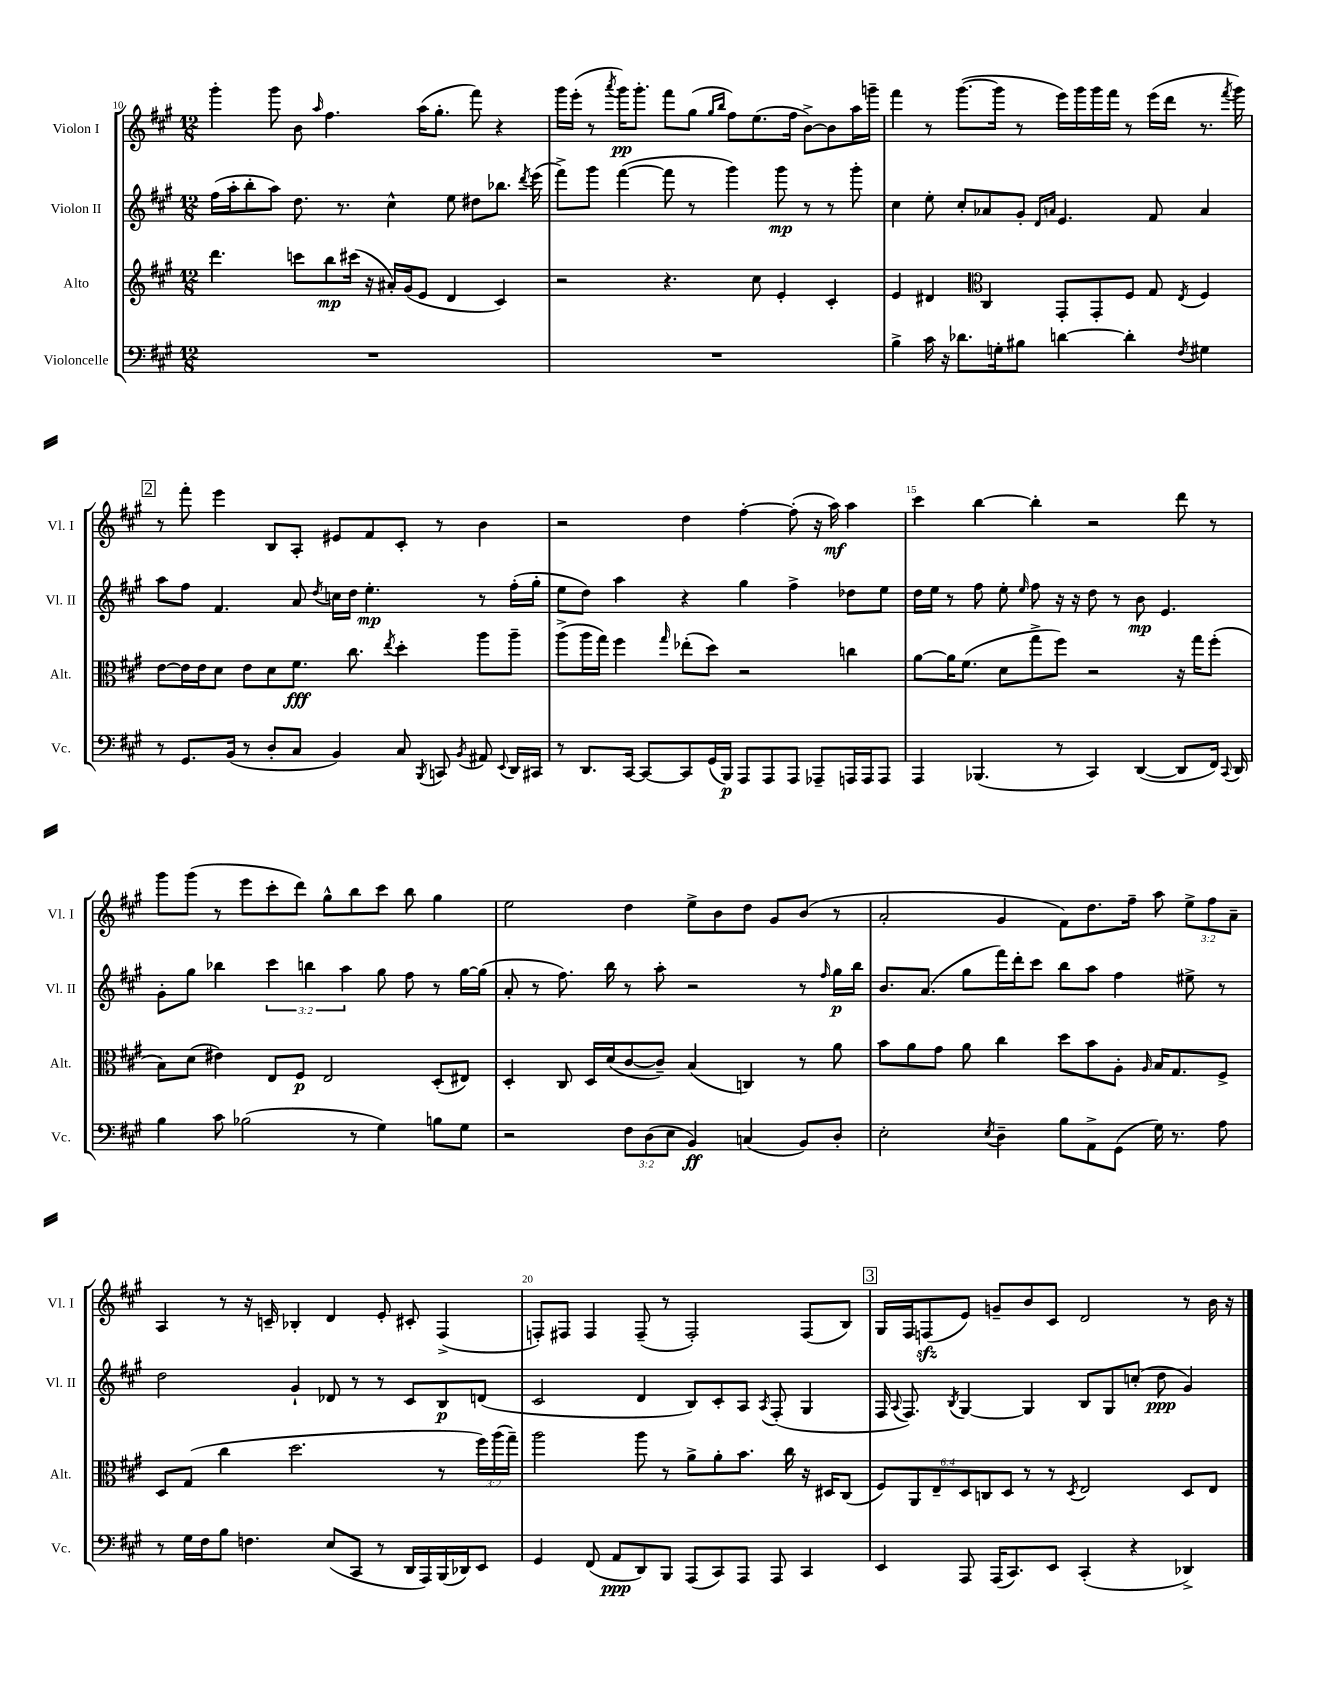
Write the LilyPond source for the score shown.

<<
\new StaffGroup <<
\new Staff = "s0" \with { instrumentName = "Violon I" shortInstrumentName = "Vl. I" } {
    \clef treble \key a \major \numericTimeSignature \time 12/8 \override Staff.TupletNumber.text = #tuplet-number::calc-fraction-text
    \autoBeamOff gis'''4-. gis'''8 b'8 \grace { a''16 } fis''4. a''16[( gis''8.]-. fis'''8) r4 |
    gis'''16[ e'''16]-.( r8 \acciaccatura { a'''8 } gis'''16[\pp) gis'''8.]-. fis'''8[ gis''8]( \grace { gis''16[ b''16] } fis''8[) e''8.( fis''16] b'8[~->) b'8 a''16 g'''16]-- |
    fis'''4 r8 gis'''8.[~( gis'''16] r8 e'''16[) gis'''16 gis'''16 fis'''16] r8 e'''16[( d'''16] r8. \acciaccatura { fis'''8 } gis'''16) |
    \mark \markup { \box "2" } r8 fis'''8-. e'''4 b8[ a8]-. eis'8[ fis'8 cis'8]-. r8 b'4 |
    r2 d''4 fis''4~-. fis''8-.( r16 a''16\mf) a''4 |
    cis'''4 b''4~ b''4-. r2 d'''8 r8 |
    gis'''8[ gis'''8]( r8 e'''8[ cis'''8-. d'''8]) gis''8[-^ b''8 cis'''8] b''8 gis''4 |
    e''2 d''4 e''8[-> b'8 d''8] gis'8[ b'8]( r8 |
    a'2-. gis'4 fis'8[) d''8. fis''16]-- a''8 \tuplet 3/2 { e''8[-> fis''8 a'8]-- } |
    a4 r8 r16 c'16-- bes4-. d'4 e'8-. cis'8-. fis4->( |
    f8[-.) fis8] fis4 fis8--( r8 fis2-.) fis8[( b8]) |
    \mark \markup { \box "3" } gis16[ fis16 f8\sfz( e'8]) g'8[-- b'8 cis'8] d'2 r8 b'16 r16 \bar "|." |
}
\new Staff = "s1" \with { instrumentName = "Violon II" shortInstrumentName = "Vl. II" } {
    \clef treble \key a \major \numericTimeSignature \time 12/8 \override Staff.TupletNumber.text = #tuplet-number::calc-fraction-text
    \autoBeamOff fis''16[( a''16-. b''8-. a''8]) d''8. r8. cis''4-^ e''8 dis''8[ bes''8.] \acciaccatura { d'''8 } e'''16( |
    fis'''8[->) gis'''8] fis'''4~( fis'''8 r8 gis'''4) gis'''8\mp r8 r8 gis'''8-. |
    cis''4 e''8-. cis''8[-. aes'8 gis'8]-. \grace { d'16[ a'16] } e'4. fis'8 a'4 |
    \mark \markup { \box "2" } a''8[ fis''8] fis'4. a'8 \acciaccatura { d''8 } c''16[ d''16] e''4.-.\mp r8 fis''16[-.( gis''16]-. |
    e''8[ d''8]) a''4 r4 gis''4 fis''4-> des''8[ e''8] |
    d''16[ e''16] r8 fis''8 e''8-. \grace { e''16 } fis''8 r16 r16 d''8 r8 b'8\mp e'4. |
    gis'8[-. gis''8] bes''4 \tuplet 3/2 { cis'''4 b''4 a''4 } gis''8 fis''8 r8 gis''16[~ gis''16]( |
    a'8-. r8 fis''8.) b''16 r8 a''8-. r2 r8 \grace { fis''16 } gis''16[\p b''16] |
    b'8.[ a'8.]( gis''8[ fis'''16) d'''16-. cis'''8] b''8[ a''8] fis''4 eis''8-> r8 |
    d''2 gis'4-! des'8 r8 r8 cis'8[ b8\p d'8]( |
    cis'2 d'4 b8[) cis'8-. a8] \acciaccatura { a8 } fis8-.( gis4 |
    \mark \markup { \box "3" } fis16 \appoggiatura { a8 } fis8.) \acciaccatura { b8 } gis4~ gis4 b8[ gis8 c''8]-.( d''8\ppp gis'4) \bar "|." |
}
\new Staff = "s2" \with { instrumentName = "Alto" shortInstrumentName = "Alt." } {
    \clef treble \key a \major \numericTimeSignature \time 12/8 \override Staff.TupletNumber.text = #tuplet-number::calc-fraction-text
    \autoBeamOff d'''4. c'''8[ b''8\mp cis'''16]( r16 ais'16[-.) gis'16( e'8] d'4 cis'4) |
    r2 r4. cis''8 e'4-. cis'4-. |
    e'4 dis'4 \clef alto cis4 gis,8[-. gis,8-. fis8] gis8 \acciaccatura { e8 } fis4 |
    \mark \markup { \box "2" } e'8[~ e'16 e'16 d'8] e'8[ d'8 fis'8.]\fff cis''8. \acciaccatura { e''8 } d''4-. a''8[ a''8]-- |
    a''8[->( a''16 gis''16]) fis''4 \grace { gis''16 } ees''8[-.( d''8]) r2 c''4 |
    a'8[~ a'16 fis'8.]( d'8[ gis''8-> fis''8]) r2 r16 gis''16[ fis''8]-.( |
    b8[) d'8]( eis'4) e8[ fis8]\p e2 d8[-.( eis8]) |
    d4-. cis8 d16[ d'16( cis'8~ cis'8]--) b4( c4) r8 a'8 |
    b'8[ a'8 gis'8] a'8 cis''4 d''8[ b'8 a8]-. \grace { a16 } b16[ gis8. fis8]-> |
    d8[ gis8]( cis''4 d''2. r8 \tuplet 3/2 { fis''16[) a''16( gis''16]--) } |
    a''2 a''8 r8 a'8[-> a'8-. b'8.] cis''16 r16 dis16[ cis8]( |
    \mark \markup { \box "3" } \tuplet 6/4 { fis8[) a,8 e8-- d8 c8 d8] } r8 r8 \acciaccatura { d8 } e2 d8[ e8] \bar "|." |
}
\new Staff = "s3" \with { instrumentName = "Violoncelle" shortInstrumentName = "Vc." } {
    \clef bass \key a \major \numericTimeSignature \time 12/8 \override Staff.TupletNumber.text = #tuplet-number::calc-fraction-text
    \autoBeamOff R1. |
    R1. |
    b4-> cis'16 r16 des'8.[ g16-. bis8] d'4~ d'4-. \acciaccatura { fis8 } gis4 |
    \mark \markup { \box "2" } r8 gis,8.[ b,16]( r8 d8[-. cis8] b,4) cis8 \acciaccatura { b,,8 } c,8 \acciaccatura { b,8 } ais,8 \appoggiatura { e,8 } d,16[ cis,16] |
    r8 d,8.[ cis,16]~ cis,8[~ cis,8 gis,16( b,,16]\p) a,,8[ a,,8 a,,8] aes,,8[-- a,,16 a,,16 a,,8] |
    a,,4 bes,,4.( r8 cis,4) d,4~( d,8[ fis,16]) \appoggiatura { cis,8 } d,16 |
    b4 cis'8 bes2( r8 gis4) b8[ gis8] |
    r2 \tuplet 3/2 { fis8[ d8( e8] } b,4\ff) c4( b,8[) d8]-. |
    e2-. \acciaccatura { e8 } d4-- b8[ a,8-> gis,8]( gis16) r8. a8 |
    r8 gis16[ fis16 b8] f4. e8[( cis,8] r8 d,16[ a,,16) b,,16( des,16) e,8] |
    gis,4 fis,8( a,8[\ppp d,8) b,,8] a,,8[( cis,8) a,,8] a,,8 cis,4 |
    \mark \markup { \box "3" } e,4 a,,8 a,,16[( cis,8.) e,8] cis,4-.( r4 des,4->) \bar "|." |
}
>>
>>
\layout { \context { \Score currentBarNumber = #10 \override BarNumber.break-visibility = ##(#f #t #t) barNumberVisibility = #(every-nth-bar-number-visible 5) } }
